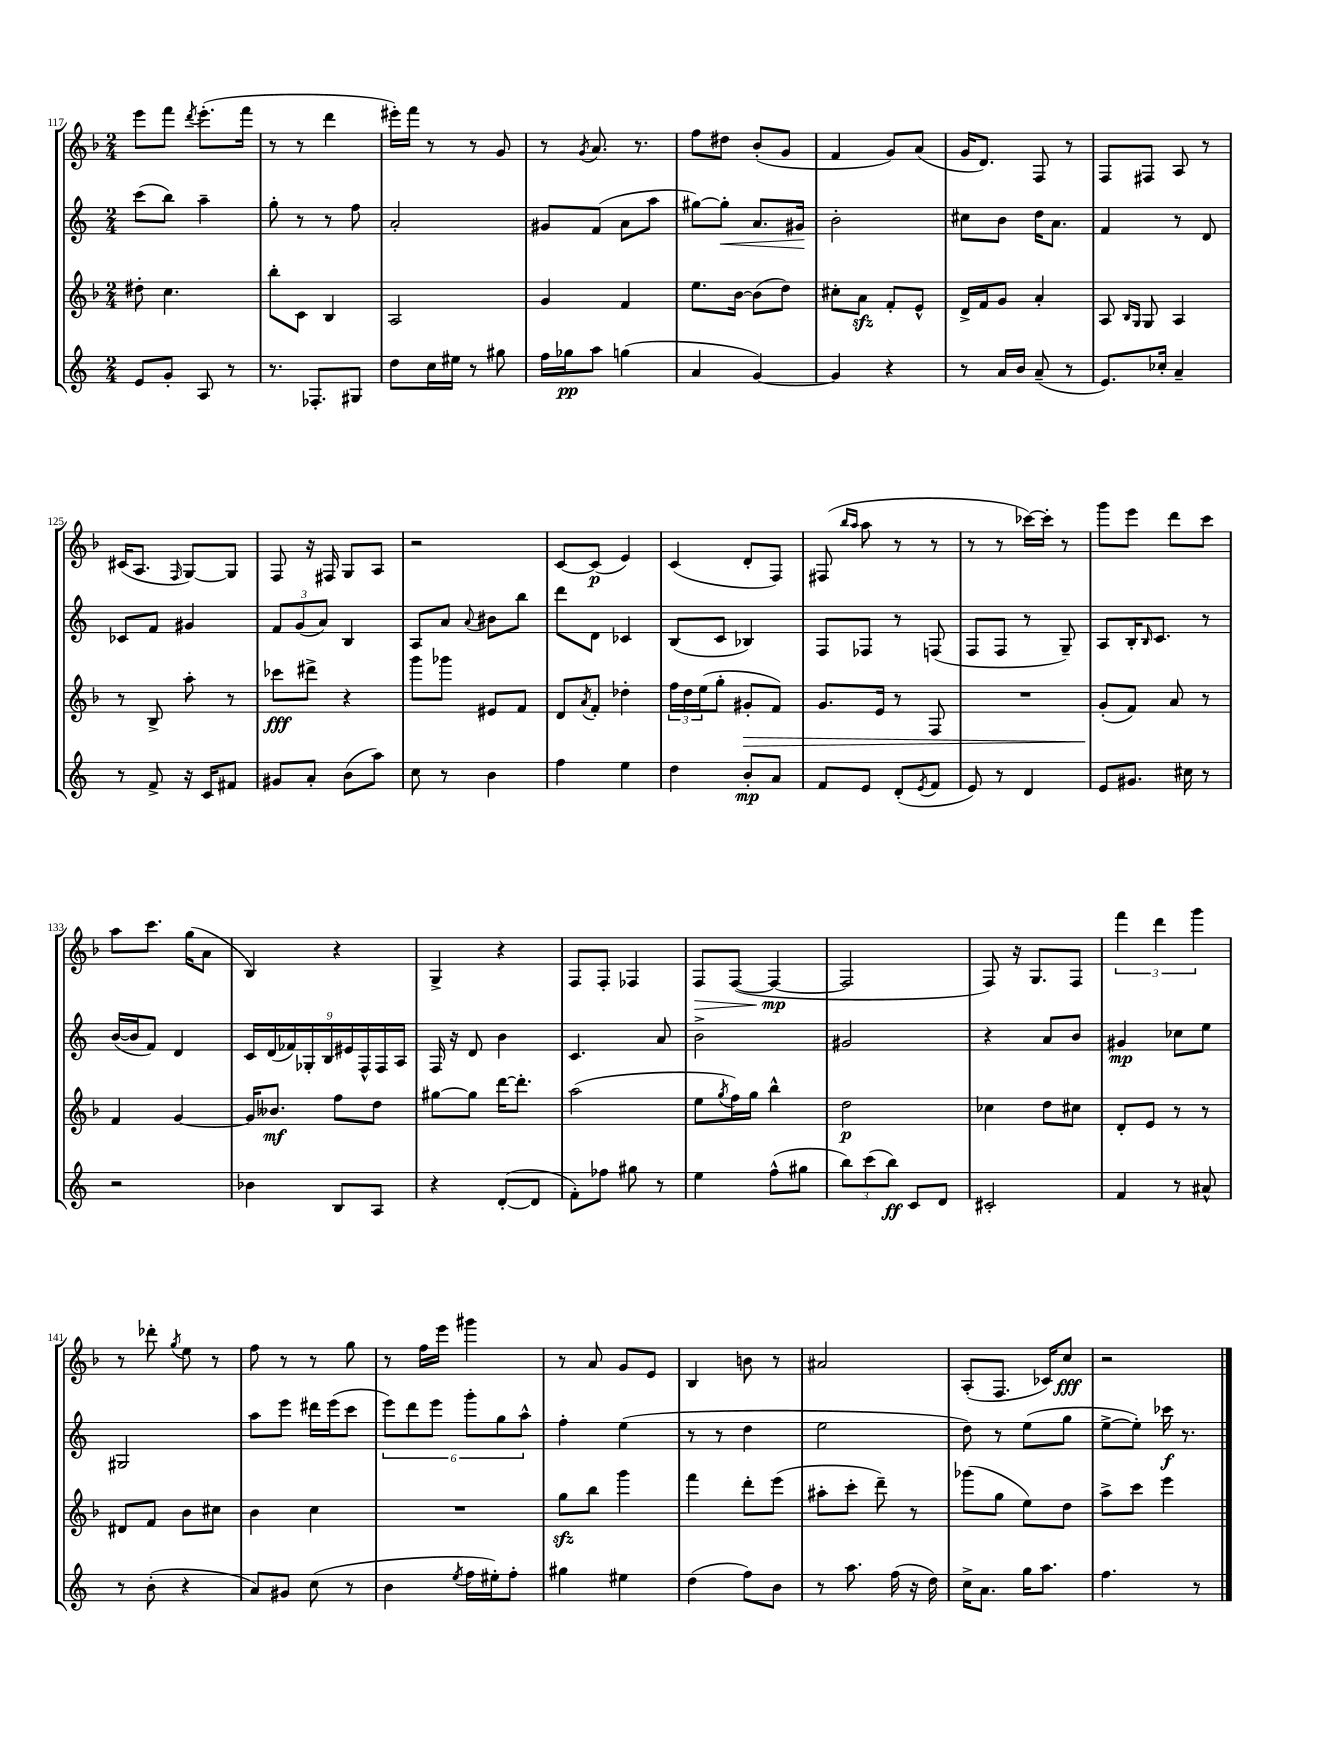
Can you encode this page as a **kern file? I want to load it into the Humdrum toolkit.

**kern	**kern	**kern	**kern
*staff4	*staff3	*staff2	*staff1
*clefG2	*clefG2	*clefG2	*clefG2
*k[]	*k[b-]	*k[]	*k[b-]
*M2/4	*M2/4	*M2/4	*M2/4
8e/L	8dd#'\	(8ccc\L	8eee\L
8g'/J	4.cc\	8bb\J)	8fff\J
.	.	.	8qddd/
8A/	.	4aa~\	(8.eee'\L
8r	.	.	.
.	.	.	16fff\Jk
=	=	=	=
8.r	8bb-'\L	8gg'\	8r
.	8c\J	8r	8r
8.F-'/L	.	.	.
.	4B-/	8r	4ddd\
8G#/J	.	8ff\	.
=	=	=	=
8dd\L	2A/	2a'/	16eee#'\LL)
.	.	.	16fff\JJ
16cc\L	.	.	8r
16ee#\JJ	.	.	.
8r	.	.	8r
8gg#\	.	.	8g/
=	=	=	=
16ff\LL	4g/	8g#/L	8r
16gg-\J	.	.	.
.	.	.	8qg/
8aa\J	.	(8f/J	8.a/
(4gg\	4f/	8a\L	.
.	.	.	8.r
.	.	8aa\J	.
=	=	=	=
4a/	8.ee\L	[8gg#\L)	8ff\L
.	.	8gg#'\]J	8dd#\J
.	[16b-\Jk	.	.
[4g/)	(8b-\]L	8.a/L	(8b-'/L
.	8dd\J)	.	8g/J
.	.	16g#/Jk	.
=	=	=	=
4g/]	8cc#'\L	2b'\	4f/
.	8a\J	.	.
4r	8f'/L	.	8g/L)
.	8e^^/J	.	(8a/J
=	=	=	=
8r	16d^/LL	8cc#\L	16g/LK
.	16f/J	.	8.d/J)
16a/LL	8g/J	8b\J	.
16b/JJ	.	.	.
(8a~/	4a'/	16dd\LK	8F/
.	.	8.a\J	.
8r	.	.	8r
=	=	=	=
8.e/L)	8A/	4f/	8F/L
.	16qqB-/LL	.	.
.	16qqG/JJ	.	.
.	8G/	.	8F#/J
16cc-'/Jk	.	.	.
4a~/	4A/	8r	8A/
.	.	8d/	8r
=	=	=	=
8r	8r	8c-/L	(16c#/LK
.	.	.	8.A/J
8f^/	8B-^/	8f/J	.
.	.	.	16qqF/
16r	8aa'\	4g#/	[8G/L)
16c/LK	.	.	.
8f#/J	8r	.	8G/]J
=	=	=	=
8g#/L	8ccc-\L	12f/L	8F/
.	.	(12g/	.
8a'/J	8ddd#^\J	.	16r
.	.	12a/J)	.
.	.	.	16F#/
(8b\L	4r	4B/	8G/L
8aa\J)	.	.	8A/J
=	=	=	=
8cc\	8ggg\L	8A/L	2r
8r	8ggg-\J	8a/J	.
.	.	8qqa/	.
4b\	8e#/L	8b#\L	.
.	8f/J	8bb\J	.
=	=	=	=
4ff\	8d/L	8ddd\L	[8c/L
.	8qa/	.	.
.	8f'/J	8d\J	(8c/]J
4ee\	4dd-'\	4c-/	4e/)
=	=	=	=
4dd\	24ff\LL	(8B/L	(4c/
.	24dd\	.	.
.	(24ee\J	.	.
.	8gg'\J	8c/J	.
8b'/L	8g#'/L	4B-/)	8d'/L
8a/J	8f/J)	.	8F/J)
=	=	=	=
8f/L	8.g/L	8F/L	(8F#/
.	.	.	16qqbb-/LL
.	.	.	16qqaa/JJ
8e/J	.	8F-/J	8aa\
.	16e/Jk	.	.
(8d'/L	8r	8r	8r
8qe/	.	.	.
8f/J	8F/	(8F/	8r
=	=	=	=
8e/)	2r	8F/L	8r
8r	.	8F/J	8r
4d/	.	8r	[16ccc-\LL)
.	.	.	16ccc-'\]JJ
.	.	8G~/)	8r
=	=	=	=
8e/L	(8g'/L	8A/L	8ggg\L
8.g#/J	8f/J)	16B'/K	8eee\J
.	.	16qqB/	.
.	.	8.c/J	.
.	8a/	.	8ddd\L
16cc#\	.	.	.
8r	8r	8r	8ccc\J
=	=	=	=
2r	4f/	([16b/LL	8aa\L
.	.	16b/]J	.
.	.	8f/J)	8.ccc\J
.	[4g/	4d/	.
.	.	.	(16gg\LK
.	.	.	8a\J
=	=	=	=
4b-\	16g/]LK	18c/LL	4B-/)
.	.	(18d/	.
.	8.b--/J	.	.
.	.	18f-/)	.
.	.	18G-'/	.
.	.	18B/	.
8B/L	8ff\L	.	4r
.	.	18e#/	.
.	.	18F^^/	.
8A/J	8dd\J	.	.
.	.	18F/	.
.	.	18A/JJ	.
=	=	=	=
4r	[8gg#\L	16F/	4G^/
.	.	16r	.
.	8gg#\]J	8d/	.
([8d'/L	[16ddd\LK	4b\	4r
.	8.ddd'\]J	.	.
8d/]J	.	.	.
=	=	=	=
8f'\L)	(2aa\	4.c/	8F/L
8ff-\J	.	.	8F'/J
8gg#\	.	.	4F-/
8r	.	8a/	.
=	=	=	=
4ee\	8ee\L	2b^\	8F/L
.	8qgg/	.	.
.	16ff\L)	.	([8F/J
.	16gg\JJ	.	.
(8ff^^\L	4bb-^^\	.	4F/_
8gg#\J	.	.	.
=	=	=	=
12bb\L)	2dd\	2g#/	2F/]
(12ccc\	.	.	.
12bb\J)	.	.	.
8c/L	.	.	.
8d/J	.	.	.
=	=	=	=
2c#'/	4cc-\	4r	8F/)
.	.	.	16r
.	.	.	8.G/L
.	8dd\L	8a/L	.
.	8cc#\J	8b/J	8F/J
=	=	=	=
4f/	8d'/L	4g#/	6fff\
.	8e/J	.	.
.	.	.	6ddd\
8r	8r	8cc-\L	.
.	.	.	6ggg\
8a#^^/	8r	8ee\J	.
=	=	=	=
8r	8d#/L	2G#/	8r
(8b'\	8f/J	.	8ddd-'\
.	.	.	8qgg/
4r	8b-\L	.	8ee\
.	8cc#\J	.	8r
=	=	=	=
8a/L)	4b-\	8aa\L	8ff\
8g#/J	.	8eee\J	8r
(8cc\	4cc\	16ddd#\LL	8r
.	.	(16eee\J	.
8r	.	8ccc\J	8gg\
=	=	=	=
4b\	2r	12eee\L)	8r
.	.	12ddd\	.
.	.	.	16ff\LL
.	.	12eee\J	.
.	.	.	16eee\JJ
8qee/	.	.	.
16ff\LL	.	12ggg'\L	4ggg#\
16ee#'\J)	.	.	.
.	.	12gg\	.
8ff'\J	.	.	.
.	.	12aa^^\J	.
=	=	=	=
4gg#\	8gg\L	4ff'\	8r
.	8bb-\J	.	8a/
4ee#\	4ggg\	(4ee\	8g/L
.	.	.	8e/J
=	=	=	=
(4dd\	4fff\	8r	4B-/
.	.	8r	.
8ff\L)	8ddd'\L	4dd\	8b\
8b\J	(8eee\J	.	8r
=	=	=	=
8r	8aa#'\L	2ee\	2a#/
8.aa\	8ccc'\J	.	.
.	8ddd~\)	.	.
(16ff\	.	.	.
16r	8r	.	.
16dd\)	.	.	.
=	=	=	=
16cc^\LK	(8ggg-\L	8dd\)	(8A'/L
8.a\J	.	.	.
.	8gg\J	8r	8.F/J
16gg\LK	8ee\L)	(8ee\L	.
8.aa\J	.	.	16c-/LK)
.	8dd\J	8gg\J	8cc/J
=	=	=	=
4.ff\	8aa^\L	[8ee^\L	2r
.	8ccc\J	8ee'\]J)	.
.	4eee\	16ccc-\	.
.	.	8.r	.
8r	.	.	.
==	==	==	==
*-	*-	*-	*-
